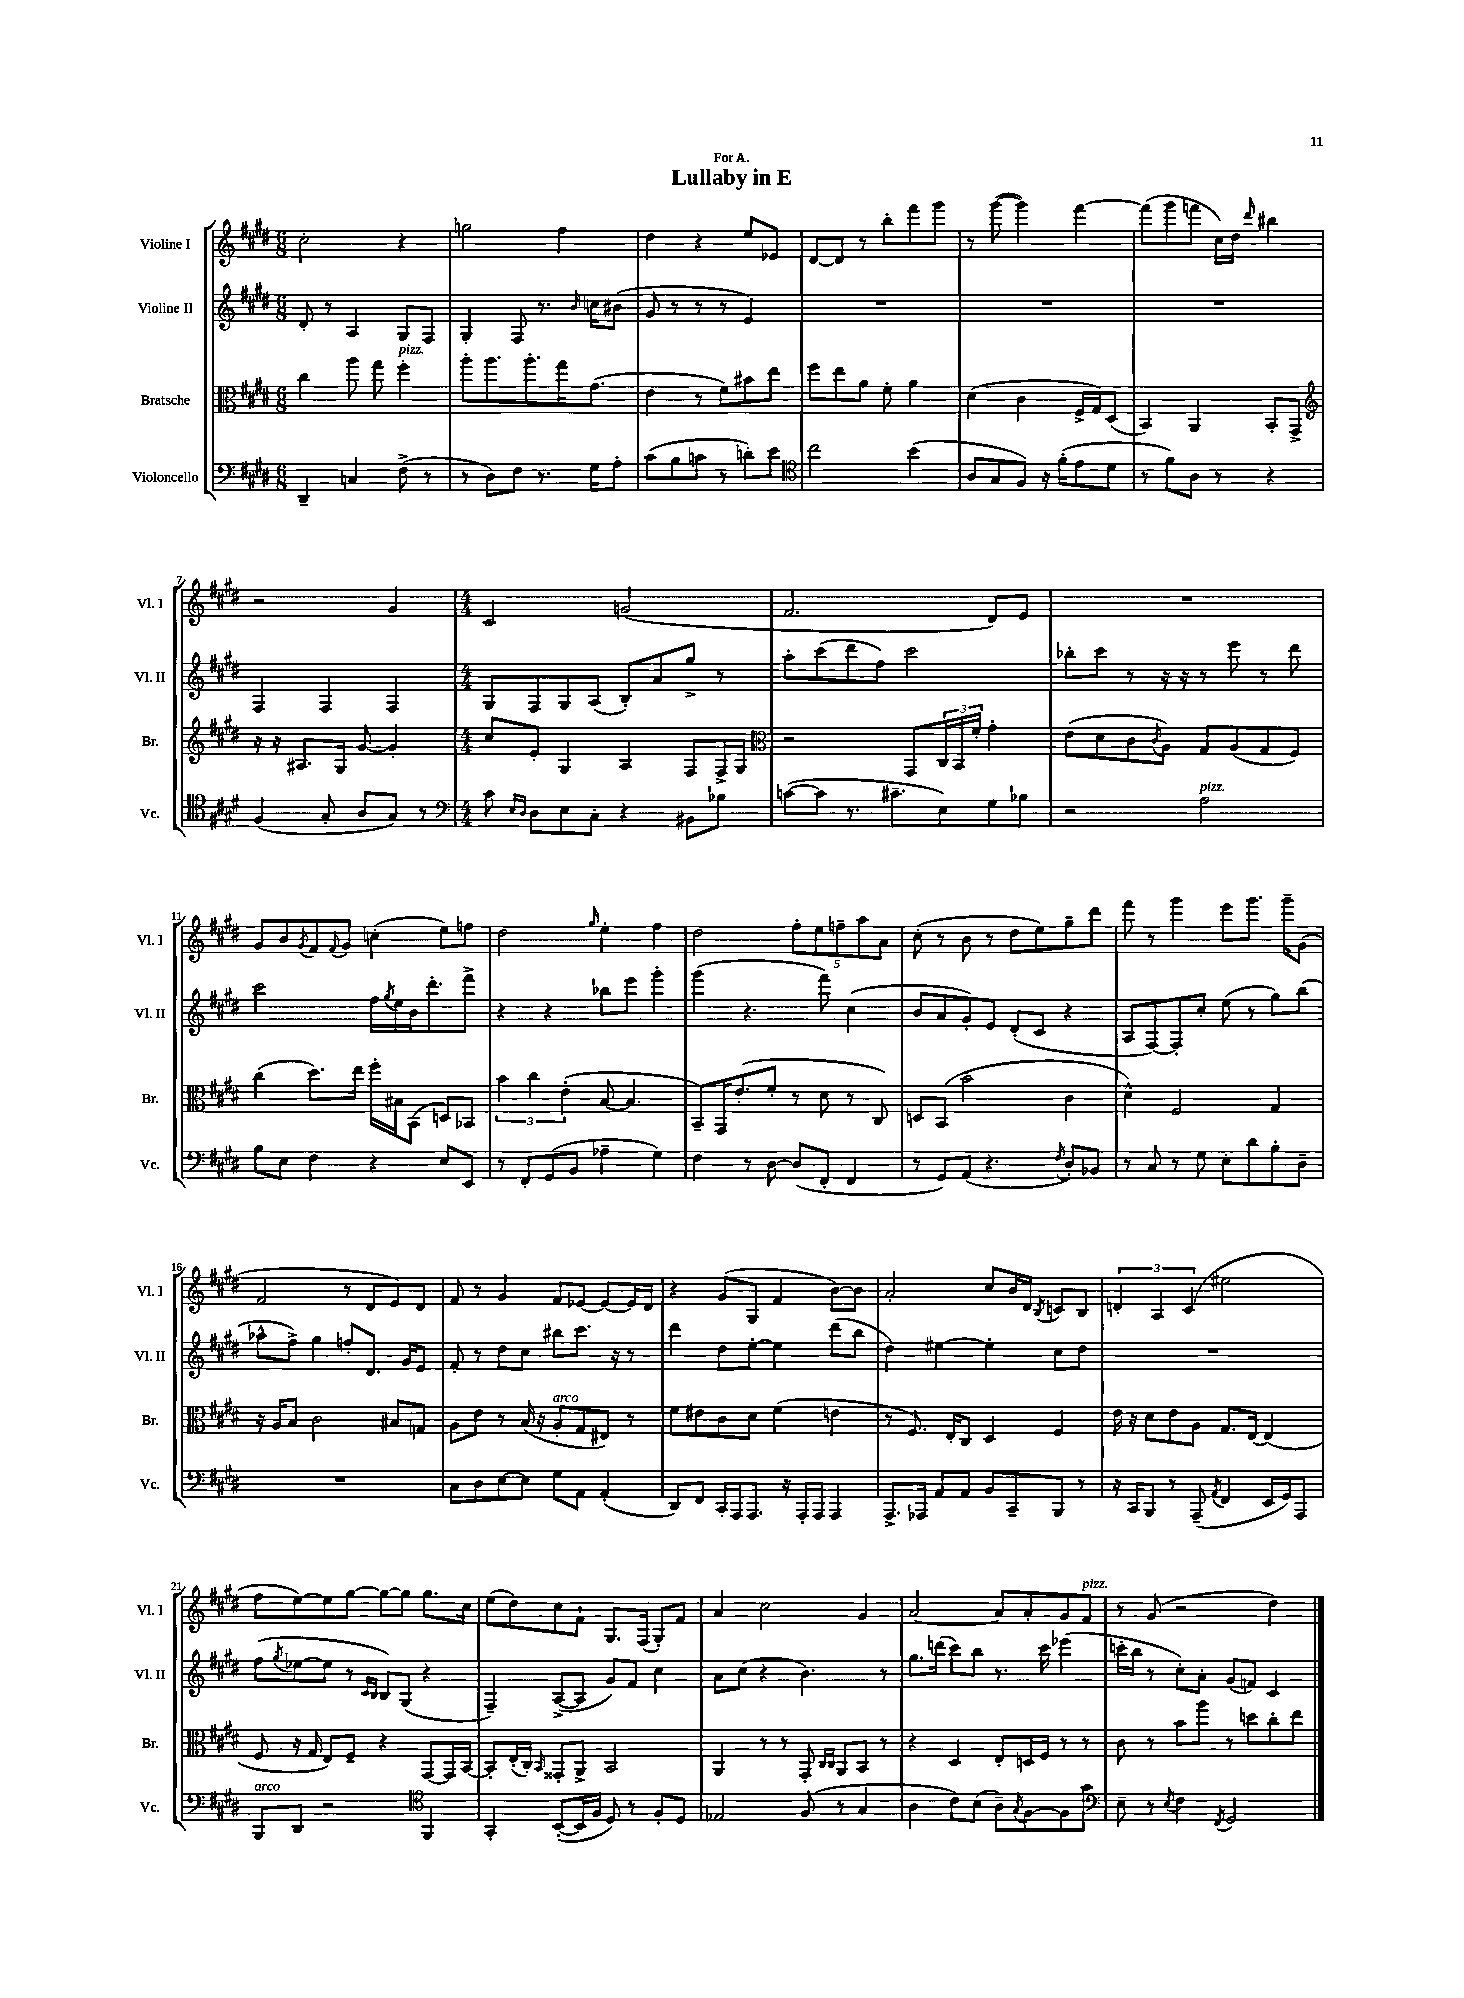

**kern	**kern	**kern	**kern
*staff4	*staff3	*staff2	*staff1
*clefF4	*clefC3	*clefG2	*clefG2
*k[f#c#g#d#]	*k[f#c#g#d#]	*k[f#c#g#d#]	*k[f#c#g#d#]
*M6/8	*M6/8	*M6/8	*M6/8
4DD#~	4cc#	8d#'	2cc#'
.	.	8r	.
4C	8aa	4A	.
.	8gg#	.	.
(8F#^	4ff#'	8G#	4r
8r	.	8F#	.
=	=	=	=
8r	8aa'	4G#'	2gg
8D#)	8.aa	.	.
8F#	.	8F#	.
.	8.aa'	.	.
8.r	.	8.r	.
.	16gg#	.	4ff#
.	.	16qqb	.
16G#	(8.g#	16cc	.
8A'	.	(8b#	.
=	=	=	=
(8c#	4e	8g#	4dd#
8B	.	8r	.
8c	8r	8r	4r
8r	8f#)	8r	.
8d')	8b#	4e)	8ee
8e	8ee	.	8e-
=	=	=	=
*clefC4	*	*	*
2cc#	8ff#	2.r	[8d#
.	8ee	.	8d#]
.	8a	.	8r
.	8f#'	.	8bb'
(4b	4a	.	8fff#
.	.	.	8ggg#
=	=	=	=
8A	(4d#	2.r	8r
8G#	.	.	([8ggg#
8F#)	4c#	.	4ggg#])
16r	.	.	.
(16f#'	.	.	.
8e	16F#^	.	[4fff#
.	16G#)	.	.
8d#	(8D#	.	.
=	=	=	=
8r	4BB)	2.r	(8fff#]
8f#)	.	.	8ggg#
8A	4AA	.	8fff
8r	.	.	16cc#)
.	.	.	16dd#
.	.	.	16qqddd#
4r	8BB'	.	4bb#
.	8GG#^	.	.
=	=	=	=
*	*clefG2	*	*
(4F#	16r	4F#	2r
.	16r	.	.
.	8.A#	.	.
8G#'	.	4F#	.
.	16G#	.	.
8A	[8g#	.	.
8G#)	4g#']	4F#	4g#
8r	.	.	.
=	=	=	=
*clefF4	*	*	*
*M4/4	*M4/4	*M4/4	*M4/4
8c#	8cc#	8G#	2c#
16qqE	.	.	.
16qqD#	.	.	.
8D#	8e'	8F#	.
8E	4G#	8G#	.
8C#'	.	(8A	.
4r	4A	8B')	(2g
.	.	8a	.
8BB#	8F#	8gg#^	.
8B-	16F#^	8r	.
.	16G#	.	.
=	=	=	=
*	*clefC3	*	*
([8c	2r	8aa'	2.f#
8c]	.	(8ccc#	.
8.r	.	8ddd#	.
.	.	8ff#)	.
8.c#~	.	.	.
.	8GG#	2ccc#	.
8E)	24C#	.	.
.	24BB	.	.
.	24f#'	.	.
8G#	4g#'	.	8d#)
8B-	.	.	8e
=	=	=	=
2r	(8e	8bb-'	1r
.	8d#	8ccc#	.
.	8c#	8r	.
.	8qc#	.	.
.	8A)	16r	.
.	.	16r	.
2A	8G#	8r	.
.	(8A	8eee	.
.	8G#	8r	.
.	8F#)	8ddd#	.
=	=	=	=
8B	(4cc#	2ccc#	8g#
8E	.	.	8b
.	.	.	8qg#
4F#	8.dd#)	.	8f#
.	.	.	8qqf#
.	.	.	8g#
.	16ee	.	.
4r	16ff#'	16ff#	(4cc'
.	.	8qgg#	.
.	16B#	16ee	.
.	(8BB	16b	.
.	.	8.ddd#'	.
8E	8D)	.	8ee)
8EE	8BB-	8fff#^	8ff
=	=	=	=
8r	6b	4r	2dd#
8FF#'	.	.	.
.	6cc#	.	.
(8GG#	.	4r	.
.	(6e'	.	.
8BB	.	.	.
.	.	.	16qqgg#
4A-~	[8B	8bb-	4ee'
.	4.B]	8eee	.
4G#)	.	4ggg#'	4ff#
=	=	=	=
4F#	8BB~)	(4ggg#	2dd#
.	16GG#	.	.
.	(8.e'	.	.
8r	.	4.r	.
[8D#	8f#'	.	.
(8D#]	8r	.	10ff#'
.	.	.	10ee
8FF#'	8d#	8fff#)	.
.	.	.	10ff~
4FF#	8r	(4cc#	.
.	.	.	10aa
.	8C#)	.	.
.	.	.	10a
=	=	=	=
8r	8D	8b	(8cc#'
8GG#)	(8BB	8a	8r
(8AA	2b'	8g#')	8b
4.r	.	8e	8r
.	.	(8d#'	8dd#
.	.	8c#	8ee)
8qF#	.	.	.
8D#')	4c#	4r	8gg#~
8BB-	.	.	8ddd#
=	=	=	=
8r	4d#^^)	8A	8fff#
8C#	.	[8F#)	8r
8r	2F#	8F#']	4ggg#
8G#	.	8cc#'	.
8E'	.	(8ee	8eee
8d#	.	8r	8.ggg#
8B'	4G#	8gg#)	.
.	.	.	16ggg#~
8D#~	.	(8bb	(8g#
=	=	=	=
1r	16r	8aa-^^	2f#
.	16A	.	.
.	8B	8ff#^)	.
.	2c#	4gg#	.
.	.	8ff'	8r
.	.	8.d#	8d#
.	8B#	.	8e)
.	.	16g#	.
.	8G	8e	8d#
=	=	=	=
8C#	8A	8f#'	8f#
8D#	8e	8r	8r
[8E	8r	8dd#	4g#
8E]	(16B	8cc#	.
.	16r	.	.
8G#	8A'	8bb#	8f#
8AA	8G#	8.ccc#	[8e-
(4AA'	8E#)	.	8e-_
.	.	16r	.
.	8r	8r	16e-]
.	.	.	16d#
=	=	=	=
8DD#)	8f#	4ddd#	4r
8FF#	8e#	.	.
16CC#'	8c#	8dd#	(8g#
16AAA	.	.	.
8.AAA	8d#	[8ee'	8G#
.	(4f#	4ee]	4f#
16r	.	.	.
16AAA'	.	.	.
16AAA	.	.	.
4AAA	4e	(8ddd#	[8b)
.	.	8bb	8b]
=	=	=	=
8.AAA^	8r	4dd#)	2a'
.	8.F#)	.	.
16AAA-	.	.	.
8AA	.	[4ee#	.
.	16E'	.	.
8AA	8C#	.	.
8BB	4D#	4ee#']	8cc#
8CC#~	.	.	16b
.	.	.	16d#
.	.	.	8qB
8BBB	4F#	8cc#	8c
8r	.	8dd#	8B
=	=	=	=
16r	16e	1r	6d'
16CC#	16r	.	.
8BBB	8d#	.	.
.	.	.	6A
8r	8e	.	.
.	.	.	(6c#
(8AAA~	8A	.	.
8qAA	.	.	.
4FF#	8.G#	.	2ee#
.	[16E	.	.
16EE	(4E]	.	.
16GG#)	.	.	.
8AAA	.	.	.
=	=	=	=
8BBB	8F#	(8ff#	8ff#
.	.	8qgg#	.
8DD#	16r	[8ee-	[8ee)
.	16G#	.	.
2r	8E)	8ee-]	8ee]
.	8F#~	8r	[8gg#
.	.	16qqc#	.
.	.	16qqB	.
.	4r	8B)	8gg#_
.	.	(8G#	8gg#]
*clefC4	*	*	*
4FF#	[8GG#	4r	8.gg#
.	16GG#]	.	.
.	[16BB	.	16cc#
=	=	=	=
4GG#'	8BB']	4F#~)	(8ee
.	(16E'	.	8dd#)
.	16C#')	.	.
.	16qqBB	.	.
([8BB'	8GG##'	([8A^	8cc#
16BB]	8AA^	8A]	8f#`
16F#	.	.	.
8D#)	2BB	8g#)	8.G#
8r	.	8f#	.
.	.	.	(16F#
8F#'	.	4cc#	8G#')
8D#	.	.	8f#
=	=	=	=
2E-	4AA	8a	4a
.	.	(8cc#	.
.	8r	4r	2cc#
.	8r	.	.
(8F#	8GG#'	4.b)	.
.	16qqC#	.	.
.	16qqC#	.	.
8r	8AA	.	.
4G#	8BB	.	4g#
.	8r	8r	.
=	=	=	=
4A	4r	8.gg#	[2a
.	.	(16ddd	.
8c#)	4D#	8ccc#)	.
(8B	.	8bb	.
8A~)	8E'	8.r	8a]
8qG#	.	.	.
[8F#	16D	.	8a'
.	16F#	16ccc#	.
8F#]	8r	(4eee-	8g#
8g#	8r	.	8f#
=	=	=	=
*clefF4	*	*	*
8E~	8c#	16ccc'	8r
.	.	16bb	.
8r	8r	8r	(8g#
8qE	.	.	.
4F#	8b	8cc#')	2r
.	8aa	8a'	.
8qFF#	.	.	.
2GG#	8r	(8g#	.
.	8dd	8f)	.
.	8cc#'	4c#	4dd#)
.	8ee	.	.
==	==	==	==
*-	*-	*-	*-
